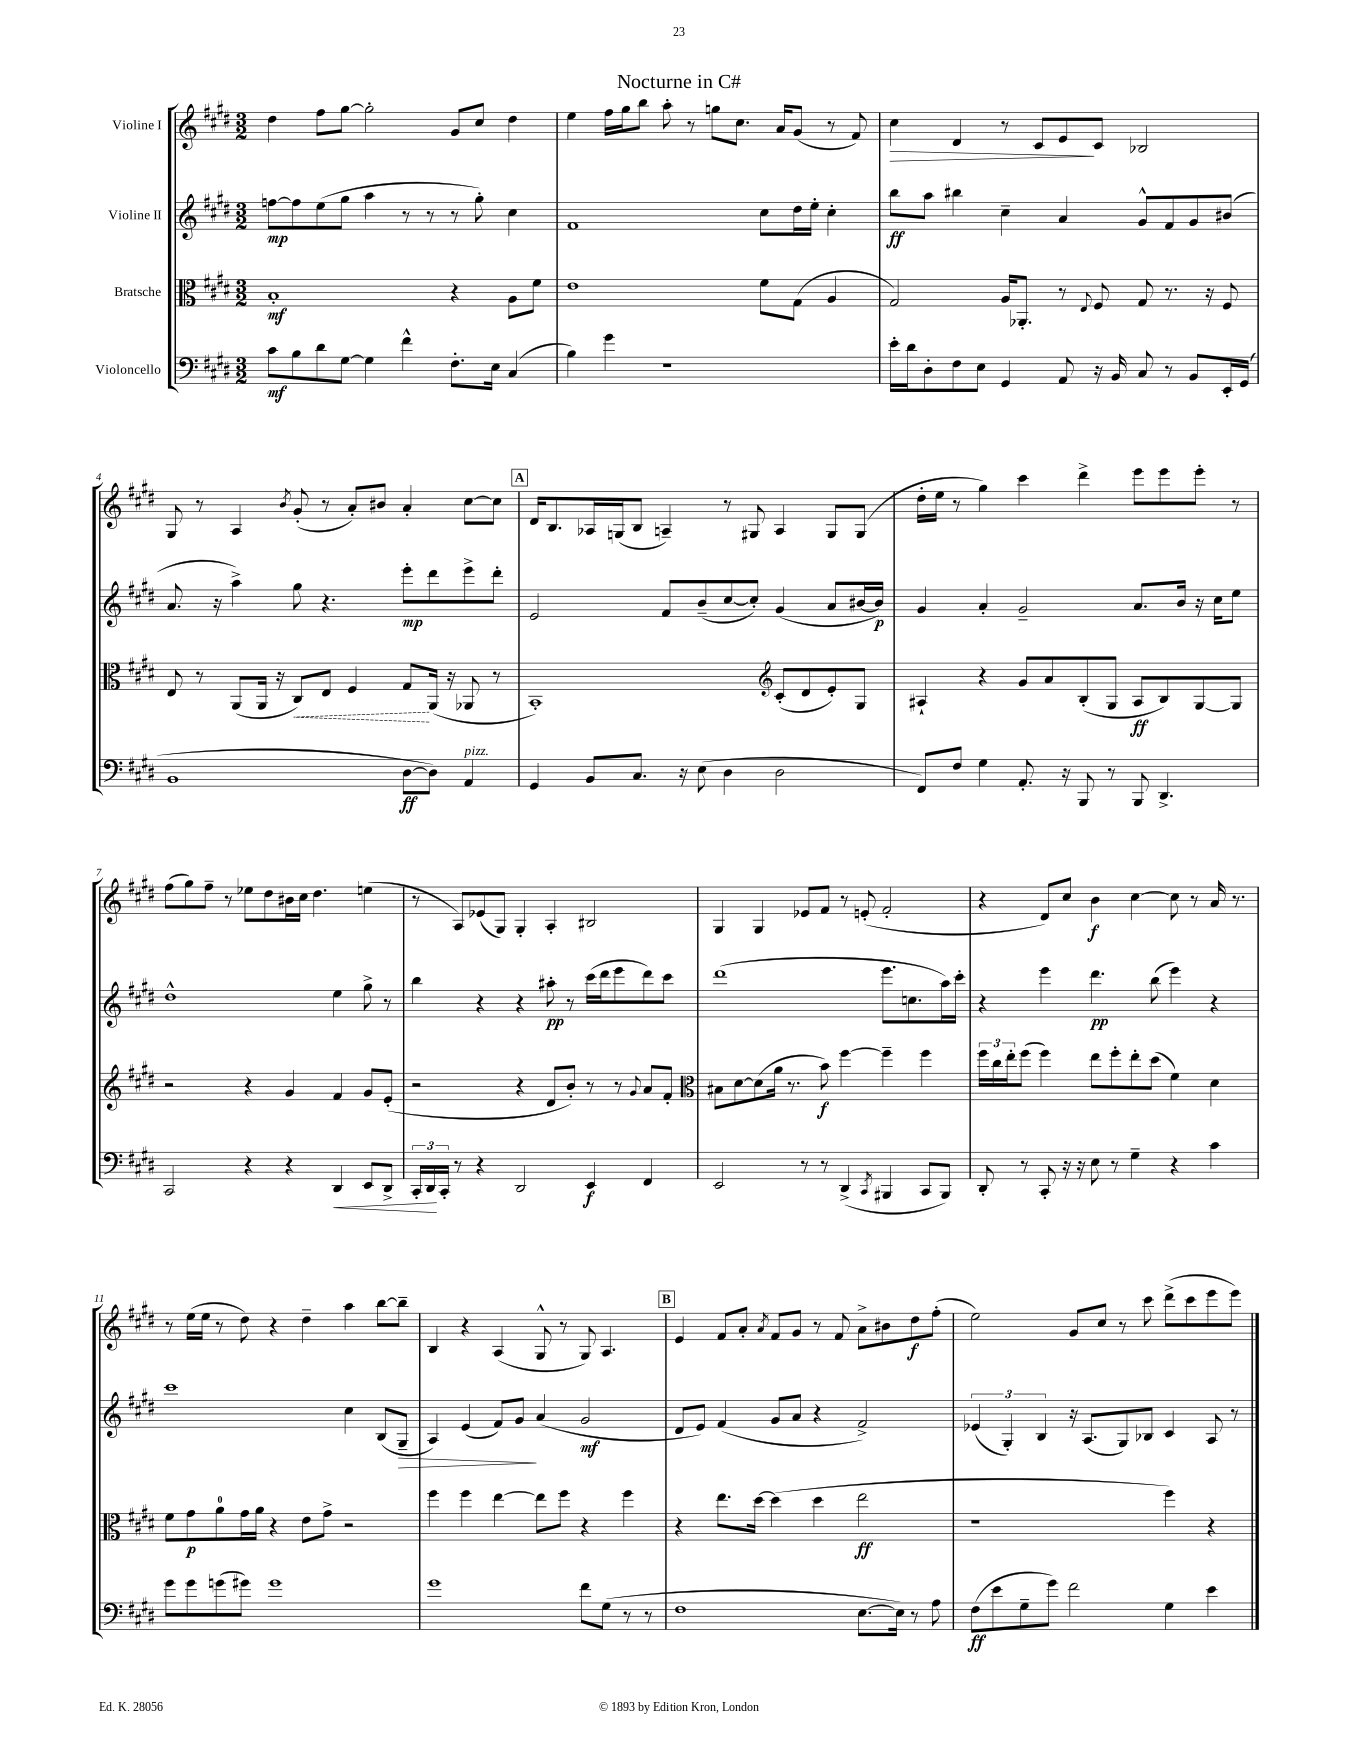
\header { title = "Nocturne in C#" }
<<
\new StaffGroup <<
\new Staff = "s0" \with { instrumentName = "Violine I" } {
    \clef treble \key e \major \numericTimeSignature \time 3/2
    dis''4 fis''8 gis''8~ gis''2-. gis'8 cis''8 dis''4 |
    e''4 fis''16 gis''16 b''8 a''8-. r8 g''8 cis''8. a'16 gis'8( r8 fis'8) |
    cis''4\> dis'4 r8 cis'8 e'8\! cis'8 bes2 |
    gis8 r8 a4 \acciaccatura { b'8 } gis'8-.( r8 a'8-.) bis'8 a'4-. cis''8~ cis''8 |
    \mark \markup { \box "A" } dis'16 b8. aes16 g16( b8 a4--) r8 gis8 a4 gis8 gis8( |
    dis''16-. e''16 r8 gis''4) cis'''4 dis'''4-> e'''8 e'''8 e'''8-. r8 |
    fis''8( gis''8) fis''8-- r8 ees''8 dis''8 bis'16 cis''16 dis''4. e''4( |
    r8 a8) ees'8( gis8) gis4-. a4-. bis2 |
    gis4 gis4 ees'8 fis'8 r8 e'8-.( fis'2-. |
    r4 dis'8) cis''8 b'4\f cis''4~ cis''8 r8 a'16 r8. |
    r8 e''16( e''16 r8 dis''8) r4 dis''4-- a''4 b''8~ b''8-- |
    b4 r4 a4( gis8-^ r8 gis8) a4. |
    \mark \markup { \box "B" } e'4 fis'8 a'8-. \acciaccatura { a'8 } fis'8 gis'8 r8 fis'8 a'8-> bis'8 dis''8\f fis''8-.( |
    e''2) gis'8 cis''8 r8 cis'''8 dis'''8->( cis'''8 e'''8 e'''8) \bar "|." |
}
\new Staff = "s1" \with { instrumentName = "Violine II" } {
    \clef treble \key e \major \numericTimeSignature \time 3/2
    f''8~\mp f''8 e''8( gis''8 a''4 r8 r8 r8 gis''8-.) cis''4 |
    fis'1 cis''8 dis''16 e''16-. cis''4-. |
    b''8\ff a''8 bis''4 cis''4-- a'4 gis'8-^ fis'8 gis'8 bis'8( |
    a'8. r16 a''4->) gis''8 r4. e'''8-.\mp dis'''8 e'''8-> dis'''8-. |
    \mark \markup { \box "A" } e'2 fis'8 b'8--( cis''8~ cis''8-.) gis'4( a'8 bis'16~ bis'16\p) |
    gis'4 a'4-. gis'2-- a'8. b'16 r16 cis''16 e''8 |
    dis''1-^ e''4 gis''8-> r8 |
    b''4 r4 r4 ais''8-.\pp r8 cis'''16( dis'''16 e'''8 dis'''8) cis'''8 |
    dis'''1( e'''8. c''8. a''16) cis'''16-. |
    r4 e'''4 dis'''4.\pp b''8( e'''4) r4 |
    cis'''1 cis''4 b8( gis8--\> |
    a4) e'4( fis'8) gis'8\! a'4( gis'2\mf |
    \mark \markup { \box "B" } dis'8 e'8) fis'4( gis'8 a'8 r4 fis'2->) |
    \tuplet 3/2 { ees'4( gis4-.) b4 } r16 a8.( gis8) bes8 cis'4 a8 r8 \bar "|." |
}
\new Staff = "s2" \with { instrumentName = "Bratsche" } {
    \clef alto \key e \major \numericTimeSignature \time 3/2
    b1-.\mf r4 a8 fis'8 |
    e'1 fis'8 gis8( a4 |
    gis2) a16 aes,8.-. r8 \appoggiatura { e8 } fis8 gis8 r8. r16 fis8 |
    e8 r8 a,8( a,16 r16 \once \override Hairpin.style = #'dashed-line cis8\<) e8 fis4 gis8\! a,16( r16 aes,8 r8 |
    \mark \markup { \box "A" } b,1-.) \clef treble cis'8-.( dis'8 e'8-.) gis8 |
    ais4-! r4 gis'8 a'8 b8-.( gis8 ais8\ff b8) gis8~ gis8 |
    r2 r4 gis'4 fis'4 gis'8 e'8-.( |
    r2 r4 dis'8 b'8-.) r8 r8 \appoggiatura { gis'8 } a'8 fis'8-. |
    \clef alto bis8 dis'8~ dis'8( a'16 r8. b'8\f) fis''4~ fis''4-- fis''4 |
    \tuplet 3/2 { fis''16 cis''16 e''16-. } fis''8( fis''4) e''8 fis''8-. e''8-. dis''8( fis'4) dis'4 |
    fis'8 gis'8\p a'8-0 gis'16 a'16 r4 e'8 gis'8-> r2 |
    fis''4 fis''4 e''4~ e''8 fis''8 r4 fis''4 |
    \mark \markup { \box "B" } r4 e''8. dis''16~ dis''4( dis''4 e''2\ff |
    r1 fis''4) r4 \bar "|." |
}
\new Staff = "s3" \with { instrumentName = "Violoncello" } {
    \clef bass \key e \major \numericTimeSignature \time 3/2
    cis'8\mf b8 dis'8 gis8~ gis4 fis'4-^ fis8.-. e16 cis4( |
    b4) gis'4 r1 |
    e'16-. dis'16 dis8-. fis8 e8 gis,4 a,8 r16 b,16 cis8 r8 b,8 e,16-. gis,16( |
    b,1 dis8~\ff dis8) a,4^\markup { \italic "pizz." } |
    \mark \markup { \box "A" } gis,4 b,8 cis8. r16 e8( dis4 dis2 |
    fis,8) fis8 gis4 a,8.-. r16 b,,8 r8 b,,8 dis,4.-> |
    cis,2 r4 r4 dis,4\< e,8 dis,8-> |
    \tuplet 3/2 { cis,16-. dis,16\! cis,16-. } r8 r4 dis,2 e,4\f fis,4 |
    e,2 r8 r8 dis,4->( \acciaccatura { cis,8 } bis,,4 cis,8 bis,,8) |
    dis,8-. r8 cis,8-. r16 r16 e8 r8 gis4-- r4 cis'4 |
    gis'8 gis'8 g'8( gis'8) gis'1 |
    gis'1 fis'8 gis8( r8 r8 |
    \mark \markup { \box "B" } fis1 e8.~ e16) r8 a8 |
    fis8\ff( e'8 gis8-- gis'8) fis'2 gis4 e'4 \bar "|." |
}
>>
>>
